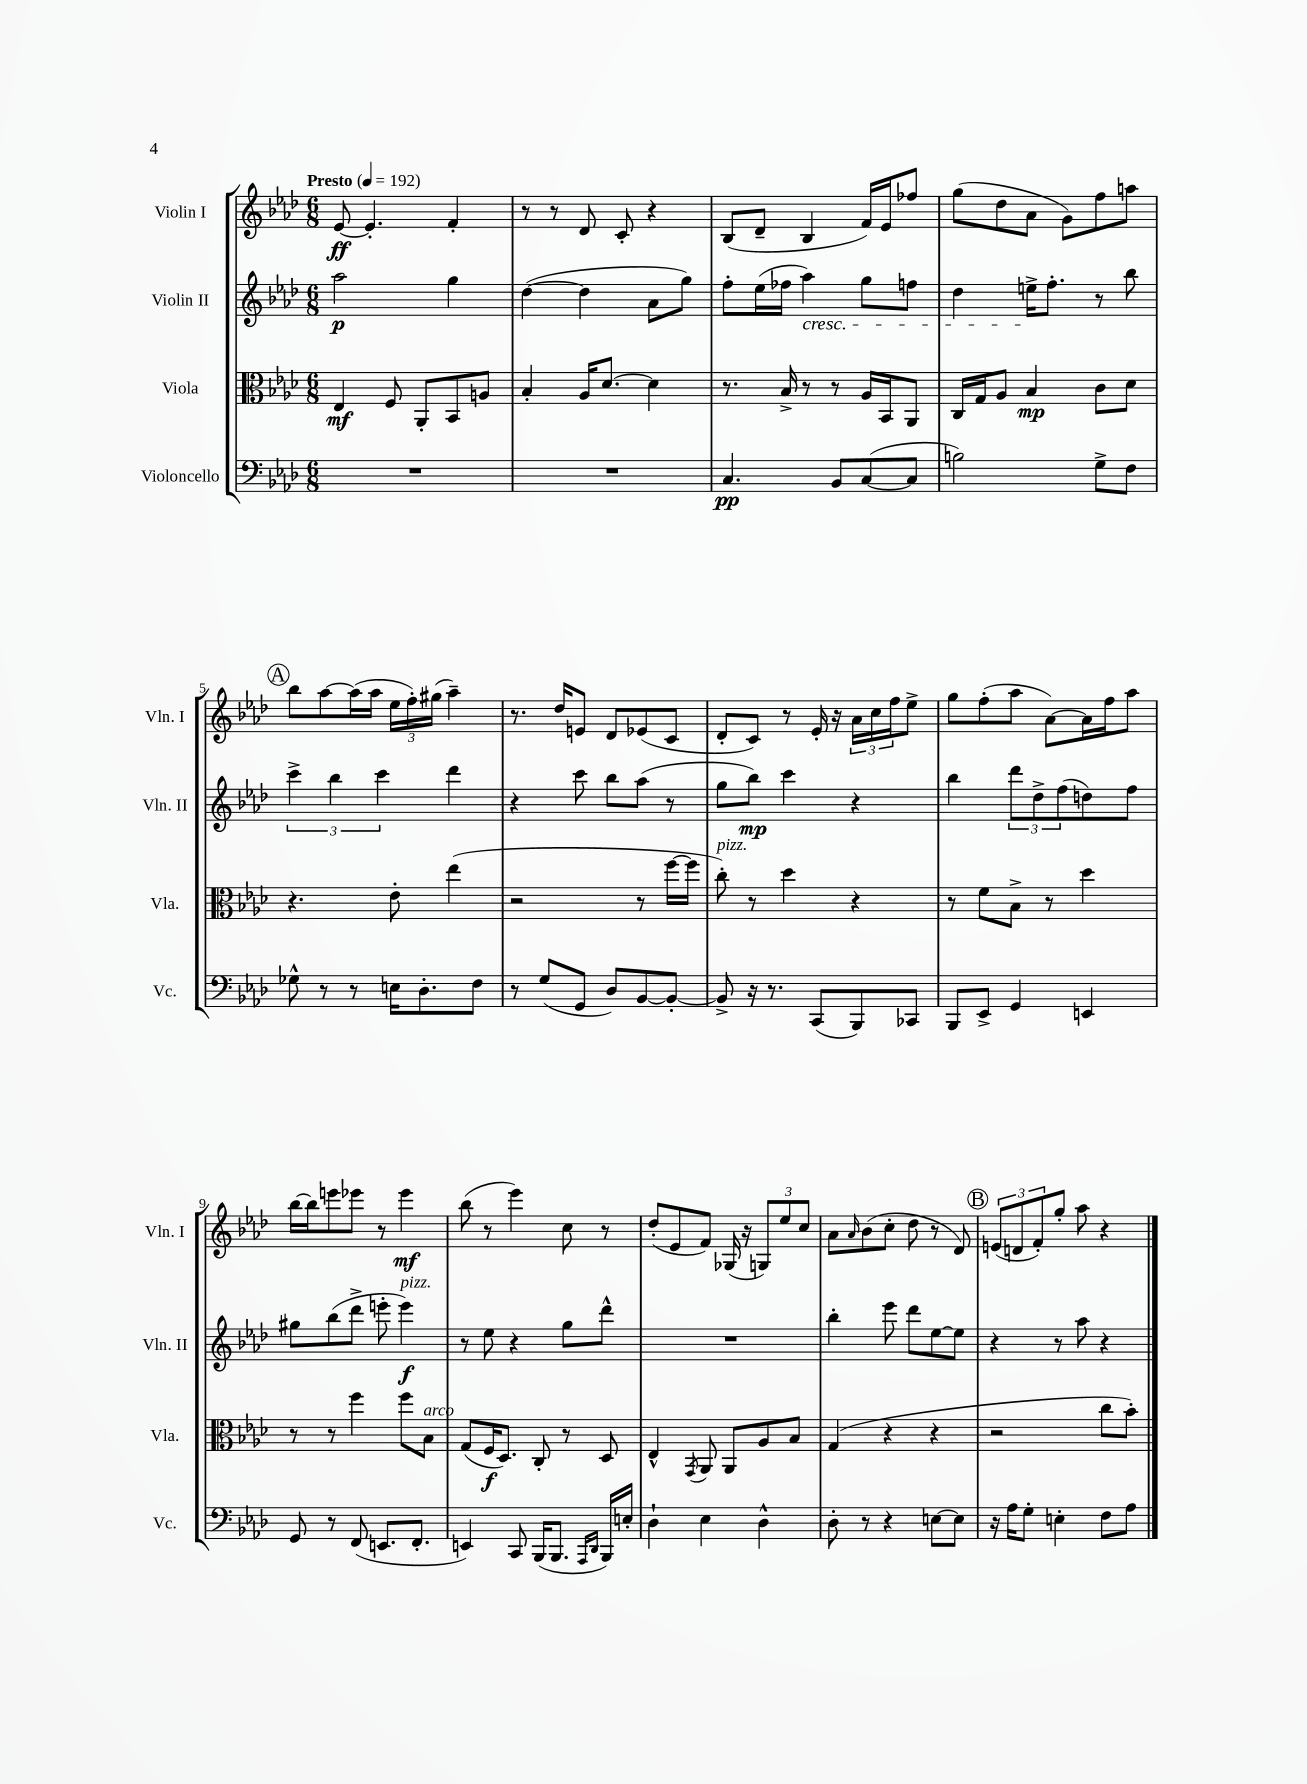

**kern	**kern	**kern	**kern
*staff4	*staff3	*staff2	*staff1
*clefF4	*clefC3	*clefG2	*clefG2
*k[b-e-a-d-]	*k[b-e-a-d-]	*k[b-e-a-d-]	*k[b-e-a-d-]
*M6/8	*M6/8	*M6/8	*M6/8
*MM192	*MM192	*MM192	*MM192
2.r	4E-/	2aa-\	[8e-/
.	.	.	4.e-'/]
.	8F/	.	.
.	8AA-'/L	.	.
.	8BB-/	4gg\	4f'/
.	8A/J	.	.
=	=	=	=
2.r	4B-'/	([4dd-\	8r
.	.	.	8r
.	16A-/LK	4dd-\]	8d-/
.	[8.d-/J	.	.
.	.	.	8c'/
.	4d-\]	8a-\L	4r
.	.	8gg\J)	.
=	=	=	=
4.C/	8.r	8ff'\L	(8B-/L
.	.	(16ee-\L	8d-~/J
.	16B-^/	16ff-\JJ	.
.	8r	4aa-\)	4B-/
8BB-/L	8r	.	.
([8C/	16A-/LL	8gg\L	16f/LL)
.	16BB-/J	.	16e-/J
8C/]J	8AA-/J	8ff\J	8ff-/J
=	=	=	=
2B\)	16C/LL	4dd-\	(8gg\L
.	16G/J	.	.
.	8A-/J	.	8dd-\
.	4B-/	16ee^\LK	8a-\J
.	.	8.ff'\J	.
.	.	.	8g\L)
8G^\L	8c\L	8r	8ff\
8F\J	8d-\J	8bb-\	8aa\J
=	=	=	=
8G-^^\	4.r	6ccc^\	8bb-\L
8r	.	.	[8aa-\
.	.	6bb-\	.
8r	.	.	(16aa-\]L
.	.	.	16aa-\JJ
.	.	6ccc\	.
16E\LK	8e-'\	.	24ee-\LL
.	.	.	24ff'\)
8.D-'\	.	.	.
.	.	.	(24gg#\JJ
.	(4ee-\	4ddd-\	4aa-~\)
8F\J	.	.	.
=	=	=	=
8r	2r	4r	8.r
(8G/L	.	.	.
.	.	.	16dd-/LK
8GG/J	.	8ccc\	8e/J
8D-/L)	.	8bb-\L	8d-/L
[8BB-/	8r	(8aa-\J	(8e-/
8BB-'/_J	[16ff\LL	8r	8c/J
.	16ff\]JJ	.	.
=	=	=	=
8BB-^/]	8cc'\)	8gg\L	8d-'/L
16r	8r	8bb-\J)	8c/J)
8.r	.	.	.
.	4dd-\	4ccc\	8r
(8CC/L	.	.	16e-'/
.	.	.	16r
8BBB-/)	4r	4r	24a-\LL
.	.	.	24cc\
.	.	.	24ff\J
8CC-/J	.	.	8ee-^\J
=	=	=	=
8BBB-/L	8r	4bb-\	8gg\L
8EE-^/J	8f\L	.	(8ff'\
4GG/	8B-^\J	12ddd-\L	8aa-\J
.	.	12dd-^\	.
.	8r	.	[8a-\L)
.	.	(12ff\	.
4EE/	4dd-\	8dd\)	16a-\]L
.	.	.	16ff\J
.	.	8ff\J	8aa-\J
=	=	=	=
8GG/	8r	8gg#\L	[16bb-\LL
.	.	.	16bb-\]J
8r	8r	(8bb-\	8eee\
(8FF/	4ff\	8ddd-^\J	8eee-\J
8.EE/L	.	8eee'\	8r
.	8ff\L	4eee\)	4eee-\
8.FF'/J	.	.	.
.	8B-\J	.	.
=	=	=	=
4EE/)	(8G/L	8r	(8bb-\
.	16F/K	8ee-\	8r
.	8.D-/J)	.	.
8CC/	.	4r	4eee-\)
(16BBB-/LK	8C'/	.	.
8.BBB-/J	.	.	.
.	8r	8gg\L	8cc\
16qqAAA-/LL	.	.	.
16qqDD-/JJ	.	.	.
16BBB-/LL)	8D-/	8ddd-^^\J	8r
16E'/JJ	.	.	.
=	=	=	=
4D-`\	4E-^^/	2.r	(8dd-'/L
.	.	.	8e-/
.	8qGG/	.	.
4E-\	8AA-/	.	8f/J)
.	8AA-/L	.	(16G-/
.	.	.	16r
4D-^^\	8A-/	.	12G/L)
.	.	.	12ee-/
.	8B-/J	.	.
.	.	.	12cc/J
=	=	=	=
8D-'\	(4G/	4bb-'\	8a-\L
.	.	.	16qqa-/
8r	.	.	(8b-\
4r	4r	8eee-\	8cc'\J
.	.	8ddd-\L	8dd-\
[8E\L	4r	[8ee-\	8r
8E\]J	.	8ee-\]J	8d-/)
=	=	=	=
16r	2r	4r	(12e/L
16A-\LK	.	.	.
.	.	.	12d/
8G'\J	.	.	.
.	.	.	12f'/)
4E'\	.	8r	8gg'/J
.	.	8aa-\	8aa-\
8F\L	8cc\L	4r	4r
8A-\J	8b-'\J)	.	.
==	==	==	==
*-	*-	*-	*-
